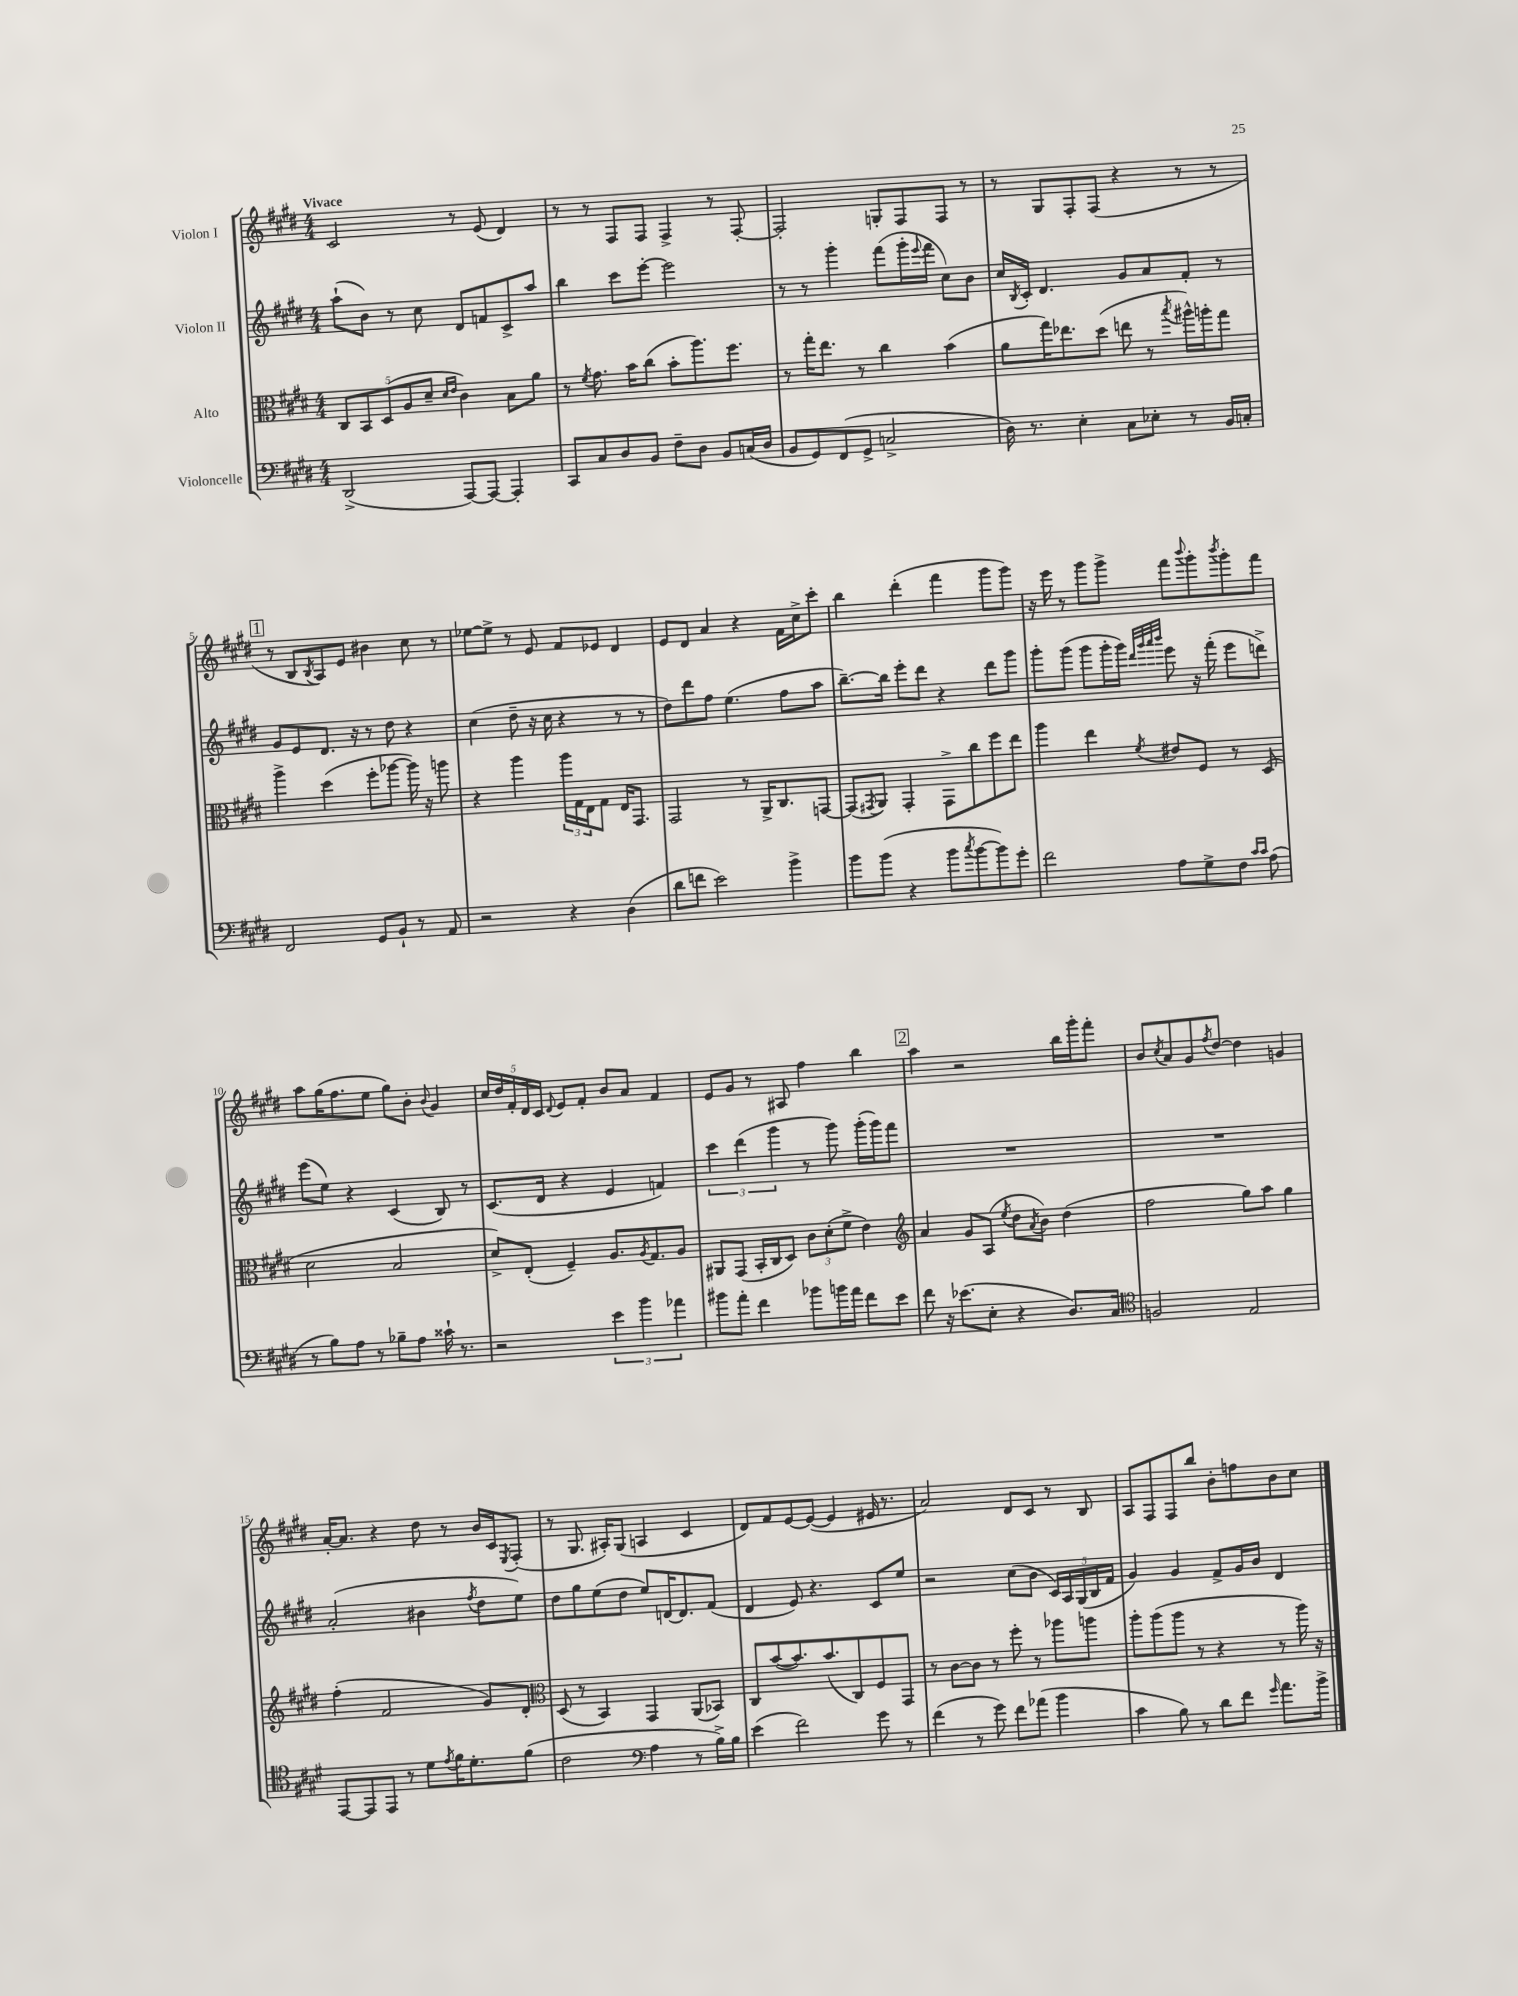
<<
\new StaffGroup <<
\new Staff = "s0" \with { instrumentName = "Violon I" } {
    \clef treble \key e \major \numericTimeSignature \time 4/4 \tempo "Vivace"
    cis'2 r8 e'8( dis'4) |
    r8 r8 fis8 fis8 fis4-> r8 fis8~-. |
    fis2-. g8-. fis8 fis8 r8 |
    r8 gis8 fis8-. fis8( r4 r8 r8 |
    \mark \markup { \box "1" } r8 b8 \acciaccatura { b8 } a8) e'8 bis'4 cis''8 r8 |
    ees''8~ ees''8-> r8 e'8 fis'8 ees'8 dis'4 |
    e'8 dis'8 a'4 r4 fis'16 cis''16-> cis'''8-. |
    b''4 dis'''4-.( fis'''4 gis'''8 gis'''8) |
    r16 e'''16 r8 gis'''8 gis'''8-> fis'''8 \appoggiatura { b'''8 } gis'''8-. \acciaccatura { b'''8 } gis'''8-. fis'''8 |
    a''8 gis''16( fis''8. e''8 gis''8) b'8-. \appoggiatura { b'8 } gis'4 |
    \tuplet 5/4 { cis''16 dis''16 fis'16-. dis'16 cis'16 } \appoggiatura { dis'8 } e'8 fis'8-. b'8 a'8 fis'4 |
    e'8 gis'8 r8 ais8 fis''4 b''4 |
    \mark \markup { \box "2" } a''4 r2 b''16 gis'''16-. fis'''8-. |
    b'8 \acciaccatura { cis''8 } a'8 gis'8 \acciaccatura { fis''8 } dis''8~ dis''4 g'4 |
    a'16~-. a'8. r4 dis''8 r8 b'16 cis'16 \acciaccatura { e8 } fis8-.( |
    r8 gis8. ais16-.) gis8( a4 cis'4 |
    dis'8) fis'8 e'8~ e'8~( e'4 eis'16 r8. |
    a'2) dis'8 cis'8 r8 b8 |
    a8 fis8 fis8 b''8 b'8-. f''8 b'8 cis''8 \bar "|." |
}
\new Staff = "s1" \with { instrumentName = "Violon II" } {
    \clef treble \key e \major \numericTimeSignature \time 4/4
    a''8-!( b'8) r8 cis''8 dis'8 f'8 cis'8-> a''8 |
    b''4 cis'''8 e'''8~-. e'''2 |
    r8 r8 gis'''4-. fis'''8( gis'''16-. \appoggiatura { e'''8 } fis'''16 cis''8) b'8 |
    cis''16 \acciaccatura { b8 } cis'16-. dis'4. gis'8 a'8 fis'8-. r8 |
    \mark \markup { \box "1" } gis'8 e'8 dis'8. r16 r8 dis''8 r4 |
    cis''4( dis''8-- r16 cis''16 r4 r8 r8 |
    dis''8) dis'''8 fis''8 e''4.( fis''8 a''8 |
    b''8.~--) b''16 e'''8-. dis'''8 r4 dis'''8 gis'''8 |
    gis'''8-. gis'''8( gis'''8 gis'''16-. gis'''16) \grace { dis'''32 gis'''32 a'''32 b'''32 } e'''8 r16 fis'''16-.( e'''8 d'''8->) |
    e'''8( e''8) r4 cis'4( b8) r8 |
    cis'8.( dis'16 r4 e'4 f'4) |
    \tuplet 3/2 { cis'''4 dis'''4( gis'''4 } r8 gis'''8) gis'''16-.( gis'''16) fis'''8 |
    \mark \markup { \box "2" } R1 |
    R1 |
    a'2-.( bis'4 \acciaccatura { fis''8 } dis''8 e''8) |
    dis''8 gis''8 e''8( dis''8 e''8) d'16~ d'8. fis'8( |
    dis'4 e'8) r4. cis'8 e''8 |
    r2 cis''8( b'8 \tuplet 5/4 { cis'16) a16 gis16( b16 fis'16 } |
    gis'4) gis'4 fis'8-> gis'16 b'16 dis'4 \bar "|." |
}
\new Staff = "s2" \with { instrumentName = "Alto" } {
    \clef alto \key e \major \numericTimeSignature \time 4/4
    \tuplet 5/4 { cis8 b,8 dis8( a8 dis'8-- } \grace { dis'16 e'16 } cis'4) b8 a'8 |
    r8 \acciaccatura { fis'8 } gis'8. b'16 cis''8( b'8-. a''8.) fis''8. |
    r8 gis''16-. e''8. r8 cis''4 b'4( |
    a'8 gis''16) ees''8. dis''8( e''8 r8 \acciaccatura { b''8 } ais''16-^) a''16-. gis''8 |
    \mark \markup { \box "1" } a''4-> dis''4( fis''8-. aes''8~ aes''16) r16 a''8 |
    r4 a''4 \tuplet 3/2 { a''16 gis16 e16 } gis8 e16 gis,8. |
    gis,2 r8 a,16-> cis8. g,8~ |
    g,8( \acciaccatura { gis,8 } a,8) gis,4-. gis,8-> cis''8 fis''8 e''8 |
    a''4 e''4 \acciaccatura { fis'8 } eis'8 fis8 r8 dis8( |
    dis'2 b2 |
    dis'8->) e8-.( fis4--) a8. \acciaccatura { a8 } gis8. a8 |
    ais,8 gis,8( b,16-. cis16 dis8) \tuplet 3/2 { cis'8 dis'8-.( fis'8-> } e'4) |
    \mark \markup { \box "2" } \clef treble a'4 gis'8 a8( \acciaccatura { e''8 } dis''8 \acciaccatura { a'8 } b'8) dis''4( |
    fis''2 gis''8) a''8 gis''4 |
    fis''4-.( fis'2 gis'8) dis'8-. |
    \clef alto dis8( r8 b,4) gis,4 a,8( bes,8) |
    cis8 b'8~( b'8.) b'8.( cis8) fis8 gis,8 |
    r8 cis'8~ cis'8 r8 fis''8-. r8 aes''8 a''8 |
    a''8-. a''8( a''8 r8 r4 r8 a''16) r16 \bar "|." |
}
\new Staff = "s3" \with { instrumentName = "Violoncelle" } {
    \clef bass \key e \major \numericTimeSignature \time 4/4
    dis,2->( a,,8~) a,,8~ a,,4-. |
    cis,8 cis8 dis8 b,8 fis8-- dis8 b,8 c16( dis16 |
    b,8 gis,8) fis,8( gis,8-> c2-> |
    dis16) r8. e4-. cis8 ees8-. r8 b,16 c16-. |
    \mark \markup { \box "1" } fis,2 gis,8 b,8-! r8 a,8 |
    r2 r4 dis4( |
    dis'8 f'8 e'2) b'4-> |
    b'8 b'8( r4 b'8 \acciaccatura { cis''8 } b'8~ b'8) gis'8-. |
    fis'2 a8 gis8-> fis8 \grace { cis'16 cis'16 } a8( |
    r8 b8) a8 r8 bes8-- a8 cisis'16-! r8. |
    r2 \tuplet 3/2 { e'4 b'4 aes'4 } |
    bis'8 a'8-. fis'4 bes'8 b'16 a'16 fis'8 e'8 |
    \mark \markup { \box "2" } fis'8 r16 ees'8.( e8-. r4 dis8.) cis16 |
    \clef tenor f2 e2 |
    e,8~ e,8 e,8 r8 dis'8 \acciaccatura { e'8 } fis'16 dis'8.-. fis'8( |
    cis'2 \clef bass a4 r8 b16->) b16 |
    e'4( fis'2) gis'8 r8 |
    fis'4( r8 gis'8) fis'8 aes'8( b'4 |
    cis'4 b8) r8 dis'8 fis'8 \grace { gis'16 } a'8. b'16-> \bar "|." |
}
>>
>>
